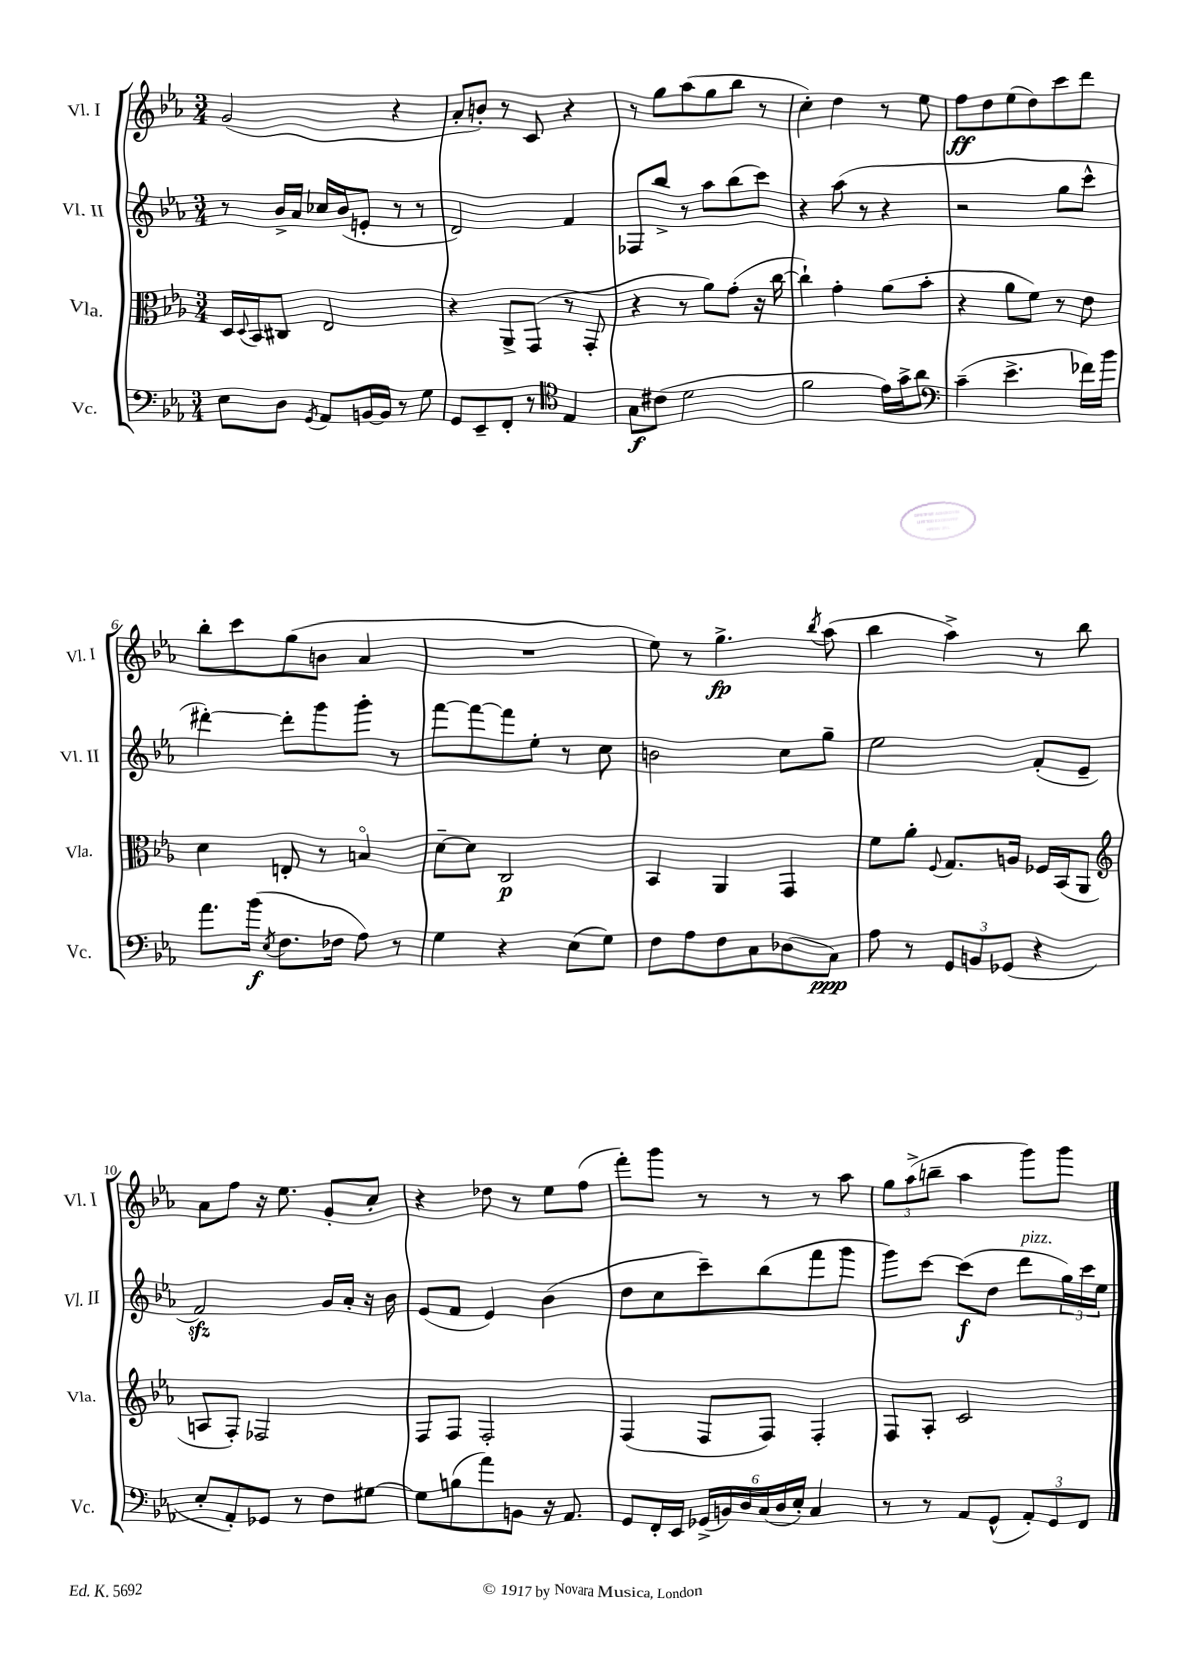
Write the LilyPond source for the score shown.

<<
\new StaffGroup <<
\new Staff = "s0" \with { instrumentName = "Vl. I" shortInstrumentName = "Vl. I" } {
    \clef treble \key ees \major \numericTimeSignature \time 3/4
    g'2( r4 |
    aes'8-. b'8-.) r8 c'8 r4 |
    r8 g''8 aes''8( g''8 bes''8 r8 |
    c''4-.) d''4 r8 ees''8 |
    f''8\ff d''8 ees''8( d''8) c'''8 d'''8 |
    bes''8-. c'''8 g''8( b'8 aes'4 |
    R2. |
    ees''8) r8 g''4.->\fp \acciaccatura { bes''8 } aes''8( |
    bes''4 aes''4->) r8 bes''8 |
    aes'8 f''8 r16 ees''8. g'8-. c''8-. |
    r4 des''8 r8 ees''8 f''8( |
    f'''8-.) g'''8 r8 r8 r8 aes''8 |
    \tuplet 3/2 { g''8 aes''8->( b''8-- } aes''4 g'''8) g'''8 \bar "|." |
}
\new Staff = "s1" \with { instrumentName = "Vl. II" shortInstrumentName = "Vl. II" } {
    \clef treble \key ees \major \numericTimeSignature \time 3/4
    r8 bes'16-> aes'16 ces''16 bes'16( e'8-. r8 r8 |
    d'2) f'4 |
    fes8 bes''8-> r8 aes''8 bes''8( c'''8) |
    r4 aes''8( r8 r4 |
    r2 g''8 c'''8-^ |
    dis'''4~-.) dis'''8-. g'''8 g'''8-. r8 |
    f'''8~ f'''8~ f'''8 ees''8-. r8 c''8 |
    b'2 c''8 g''8-- |
    ees''2 f'8-.( ees'8-- |
    f'2\sfz) g'16 aes'16-. r16 bes'16 |
    ees'8( f'8 ees'4) bes'4( |
    d''8 c''8 c'''8--) bes''8( f'''8 g'''8 |
    g'''8) c'''8~ c'''8\f( d''8 d'''8^\markup { \italic "pizz." } \tuplet 3/2 { g''16) c'''16 ees''16 } \bar "|." |
}
\new Staff = "s2" \with { instrumentName = "Vla." shortInstrumentName = "Vla." } {
    \clef alto \key ees \major \numericTimeSignature \time 3/4
    d16 \appoggiatura { d8 } bes,16 cis8 ees2 |
    r4 aes,8-> g,8( r8 g,8-. |
    r4 r8 aes'8) g'8-.( r16 c''16~ |
    c''4-!) g'4-. aes'8( bes'8-. |
    r4 aes'8 f'8) r8 ees'8 |
    d'4 e8-. r8 b4\flageolet |
    d'8~-- d'8 c2\p |
    bes,4 aes,4 g,4 |
    f'8 aes'8-. \appoggiatura { f8 } g8. a16 fes16 bes,16( aes,8 |
    \clef treble a8 f8-.) fes2 |
    f8 f8 f2-. |
    f4( f8 f8) f4-. |
    f8 aes8-. c'2 \bar "|." |
}
\new Staff = "s3" \with { instrumentName = "Vc." shortInstrumentName = "Vc." } {
    \clef bass \key ees \major \numericTimeSignature \time 3/4
    ees8 d8 \acciaccatura { g,8 } aes,8 b,16~ b,16 r8 g8 |
    g,8 ees,8-- f,8-. r8 \clef tenor ees4 |
    g8\f cis'8( d'2 |
    f'2 ees'16) g'16-> aes'8 |
    \clef bass c'4--( ees'4.-> fes'16) bes'16 |
    aes'8. bes'16\f( \acciaccatura { ees8 } f8. fes16 aes8) r8 |
    g4 r4 ees8( g8) |
    f8 aes8 f8 c8 des8( c8\ppp) |
    aes8 r8 \tuplet 3/2 { g,8 b,8 ges,8( } r4 |
    ees8-. aes,8-.) ges,8 r8 f8 gis8~ |
    gis8 b8( aes'8) b,8 r16 aes,8. |
    g,8 f,16-. ees,16 \tuplet 6/4 { ges,16->( b,16) d16 c16( d16 ees16-.) } c4 |
    r8 r8 aes,8 g,8-^( \tuplet 3/2 { aes,8-.) g,8 f,8 } \bar "|." |
}
>>
>>
